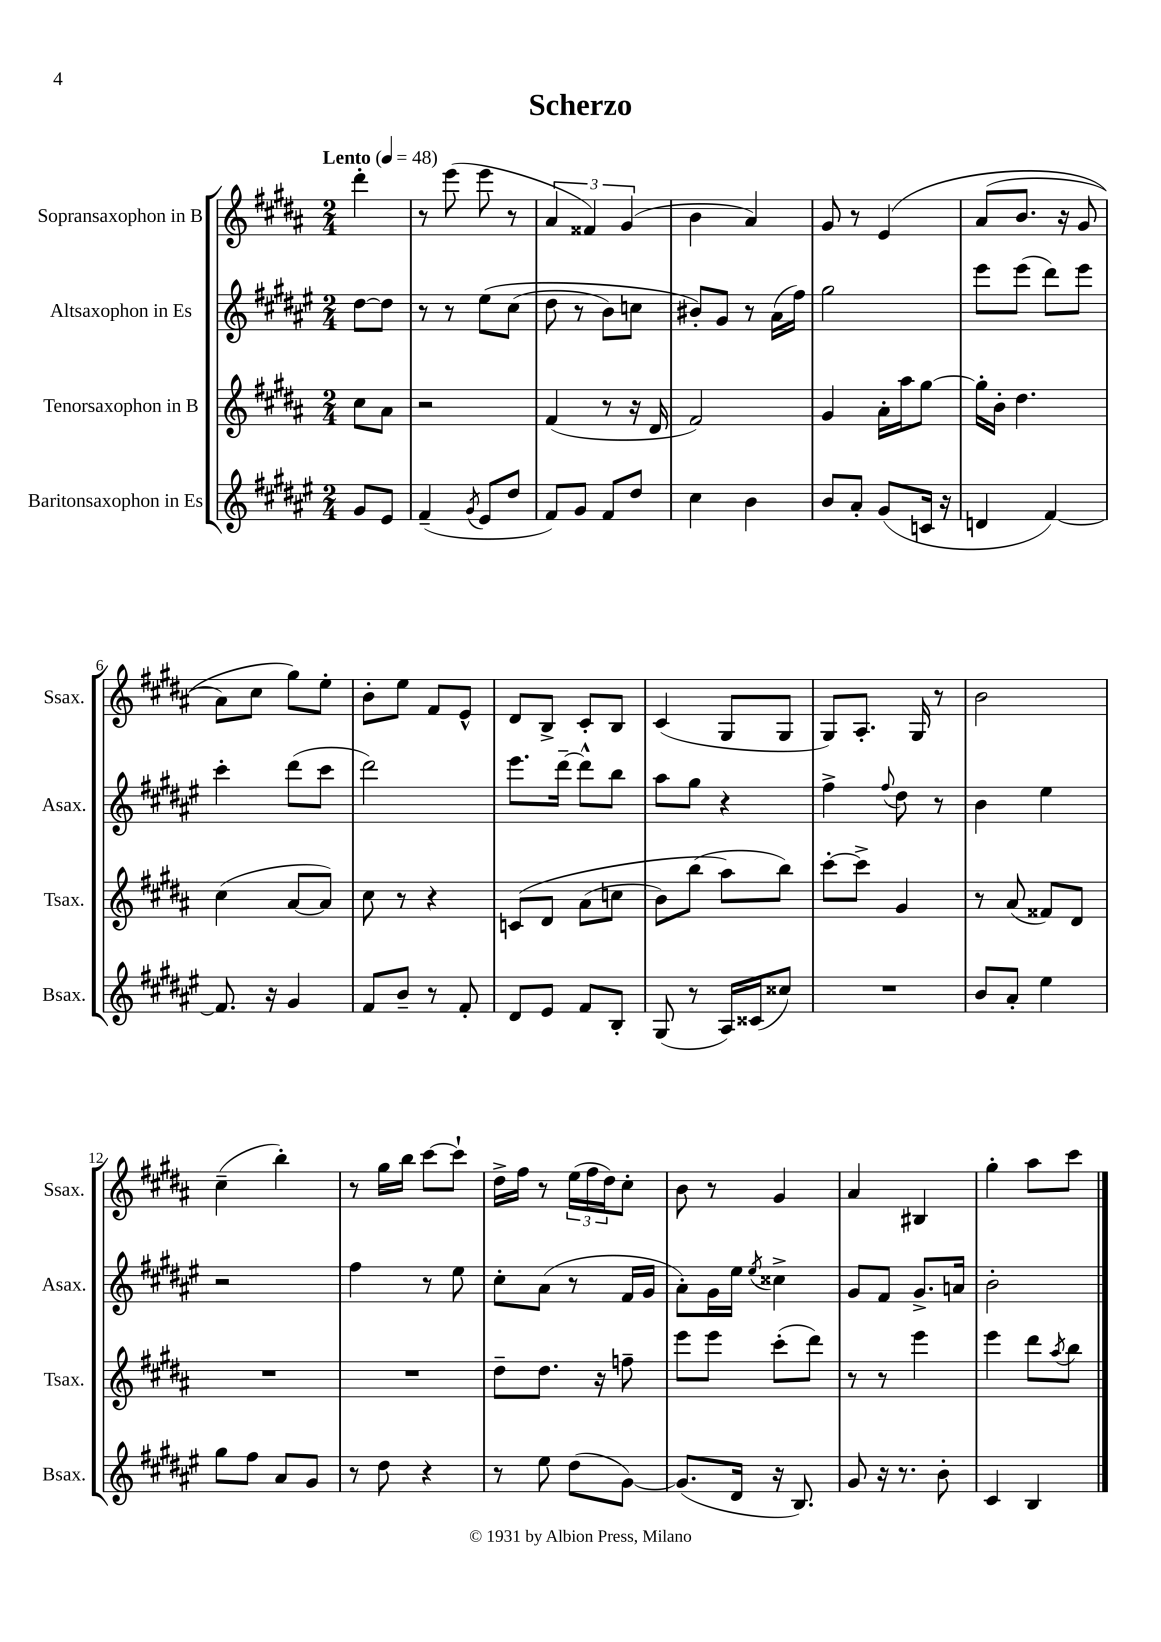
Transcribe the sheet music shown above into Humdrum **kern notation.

**kern	**kern	**kern	**kern
*part4	*part3	*part2	*part1
*staff4	*staff3	*staff2	*staff1
*I"Baritonsaxophon in Es	*I"Tenorsaxophon in B	*I"Altsaxophon in Es	*I"Sopransaxophon in B
*I'Bsax.	*I'Tsax.	*I'Asax.	*I'Ssax.
*clefG2	*clefG2	*clefG2	*clefG2
*k[f#c#g#d#a#e#]	*k[f#c#g#d#a#]	*k[f#c#g#d#a#e#]	*k[f#c#g#d#a#]
*M2/4	*M2/4	*M2/4	*M2/4
*MM48	*MM48	*MM48	*MM48
=	=	=	=
!	!	!	!LO:TX:a:B:t=Lento
8g#/L	8cc#\L	[8dd#\L	4ddd#'\
8e#/J	8a#\J	8dd#\J]	.
=1	=1	=1	=1
(4f#~/	2r	8r	8r
.	.	8r	(8eee\
8qg#/	.	.	.
8e#/L	.	(8ee#\L	8eee\
8dd#/J	.	(8cc#\J	8r
=2	=2	=2	=2
8f#/L)	(4f#/	8dd#\	6a#/
8g#/J	.	8r	.
.	.	.	6f##X/)
8f#/L	8r	8b\L)	.
.	.	.	(6g#/
8dd#/J	16r	8ccn\J	.
.	16d#/	.	.
=3	=3	=3	=3
4cc#\	2f#/)	8b#X'/L)	4b\
.	.	8g#/J	.
4b\	.	8r	4a#/)
.	.	(16a#\LL	.
.	.	16ff#\JJ)	.
=4	=4	=4	=4
8b/L	4g#/	2gg#\	8g#/
8a#'/J	.	.	8r
(8g#/L	16a#'\LL	.	(4e/
.	16aa#\J	.	.
16cn/Jk	[8gg#\J	.	.
16r	.	.	.
=5	=5	=5	=5
4dn/	16gg#'\LL]	8eee#\L	(8a#/L
.	16b'\JJ	.	.
.	4.dd#\	(8eee#\J	8.b/J
[4f#/)	.	8ddd#\L)	.
.	.	.	16r
.	.	8eee#\J	8g#/
!!LO:LB:g=z
=6	=6	=6	=6
8.f#/]	(4cc#\	4ccc#'\	8a#\L)
.	.	.	8cc#\J
16r	.	.	.
4g#/	[8a#/L	(8ddd#\L	8gg#\L)
.	8a#/J])	8ccc#\J	8ee'\J
=7	=7	=7	=7
8f#/L	8cc#\	2ddd#\)	8b'\L
8b~/J	8r	.	8ee\J
8r	4r	.	8f#/L
8f#'/	.	.	8e^^/J
=8	=8	=8	=8
8d#/L	(8cn/L	8.eee#\L	8d#/L
8e#/J	8d#/J	.	8B^/J
.	.	[16ddd#~\Jk	.
8f#/L	(8a#\L	8ddd#^^\L]	8c#'/L
8B'/J	8ccn\J	8bb\J	8B/J
=9	=9	=9	=9
(8G#/	8b\L)	8aa#\L	(4c#/
8r	(8bb\J	8gg#\J	.
16A#/LL)	8aa#\L)	4r	8G#/L
(16c##X/J	.	.	.
8cc##X/J)	8bb\J)	.	8G#/J
=10	=10	=10	=10
2r	[8ccc#'\L	4ff#^\	8G#/L)
.	8ccc#^\J]	.	8.A#'/J
.	.	8qqff#/	.
.	4g#/	8dd#\	.
.	.	.	16G#/
.	.	8r	8r
=11	=11	=11	=11
8b/L	8r	4b\	2b\
8a#'/J	(8a#/	.	.
4ee#\	8f##X/L)	4ee#\	.
.	8d#/J	.	.
!!LO:LB:g=z
=12	=12	=12	=12
8gg#\L	2r	2r	(4cc#~\
8ff#\J	.	.	.
8a#/L	.	.	4bb'\)
8g#/J	.	.	.
=13	=13	=13	=13
8r	2r	4ff#\	8r
8dd#\	.	.	16gg#\LL
.	.	.	16bb\JJ
4r	.	8r	[8ccc#\L
.	.	8ee#\	8ccc#`\J]
=14	=14	=14	=14
8r	8dd#~\L	8cc#'\L	16dd#^\LL
.	.	.	16ff#\JJ
8ee#\	8.dd#\J	(8a#\J	8r
(8dd#\L	.	8r	(24ee\LL
.	.	.	24ff#\
.	16r	.	.
.	.	.	24dd#\J)
[8g#\J)	8ffn~\	16f#/LL	8cc#'\J
.	.	16g#/JJ	.
=15	=15	=15	=15
(8.g#/L]	8eee\L	8a#'\L)	8b\
.	8eee\J	16g#\L	8r
16d#/Jk	.	16ee#\JJ	.
.	.	8qee#/	.
16r	(8ccc#'\L	4cc##X^\	4g#/
8.B/)	.	.	.
.	8ddd#\J)	.	.
=16	=16	=16	=16
8g#/	8r	8g#/L	4a#/
16r	8r	8f#/J	.
8.r	.	.	.
.	4eee\	8.g#^/L	4B#X/
8b'\	.	.	.
.	.	16an/Jk	.
=17	=17	=17	=17
4c#/	4eee\	2b'\	4gg#'\
4B/	8ddd#\L	.	8aa#\L
.	8qaa#/	.	.
.	8bb\J	.	8ccc#\J
==	==	==	==
*-	*-	*-	*-
